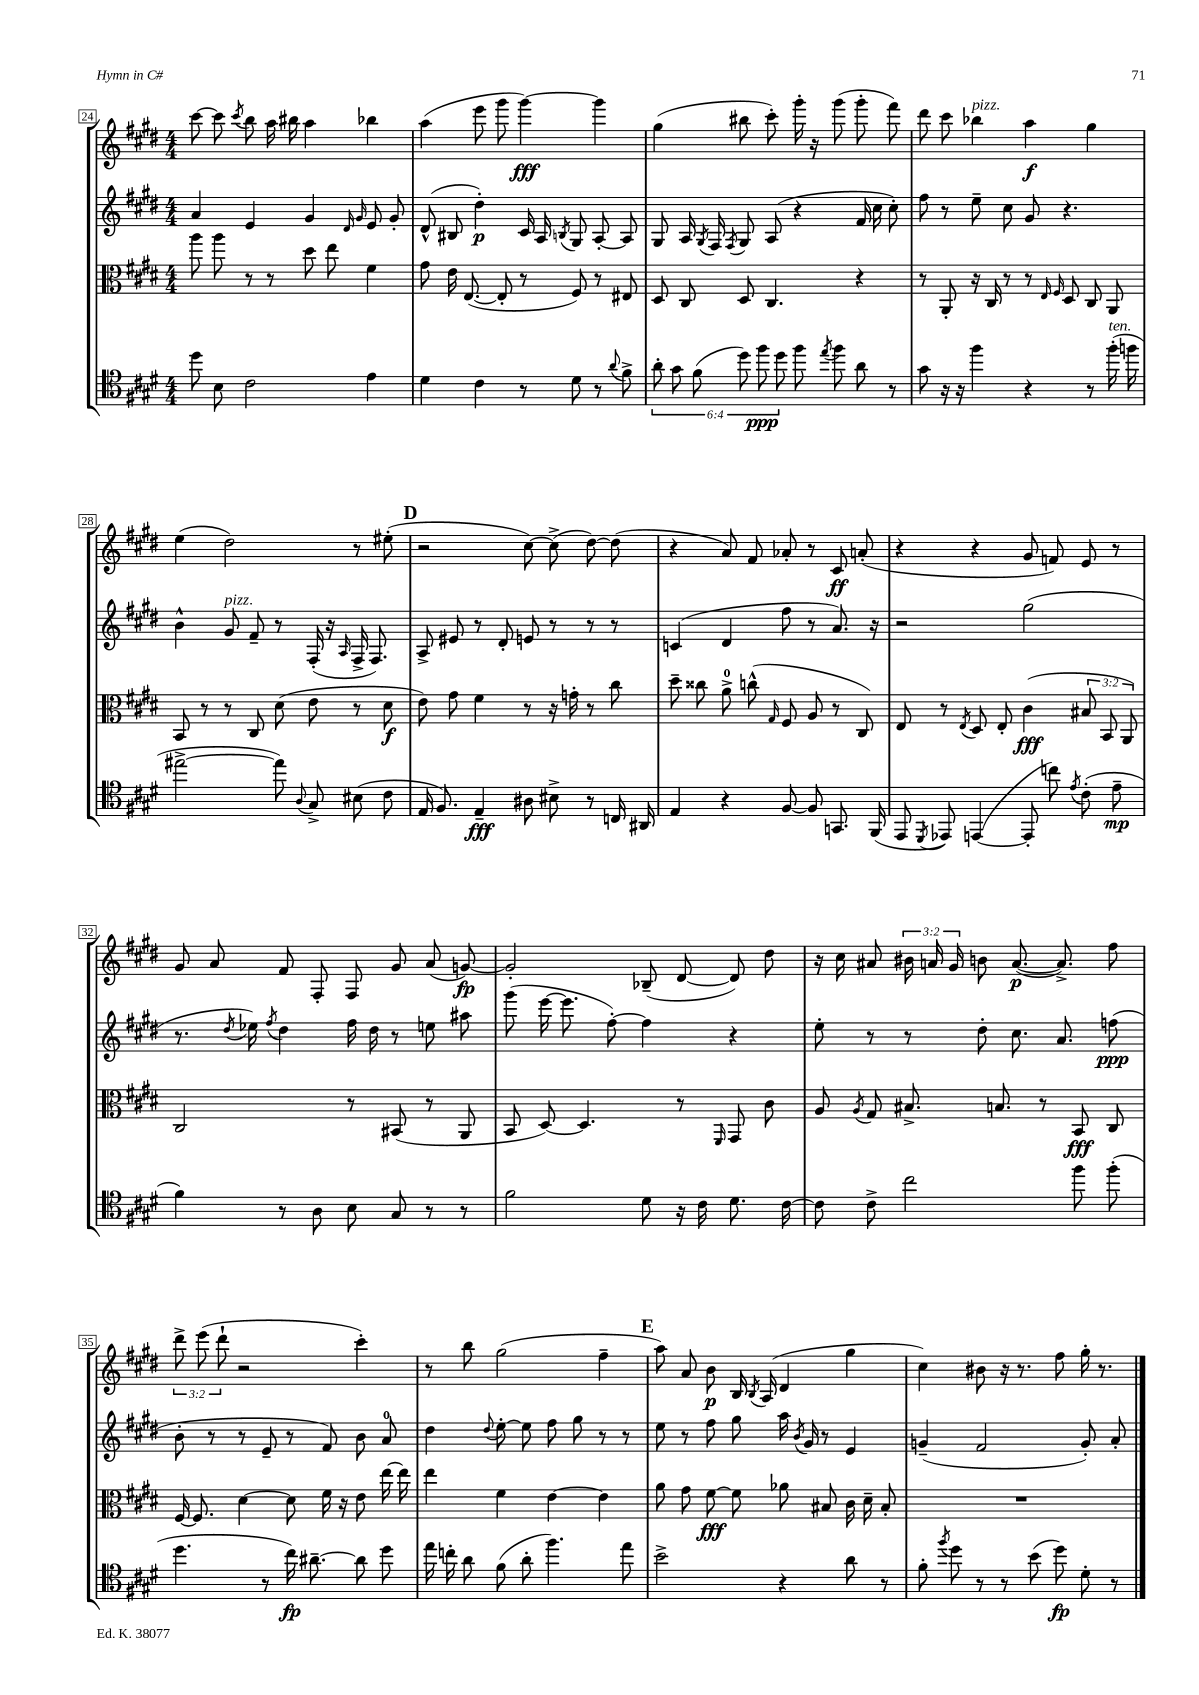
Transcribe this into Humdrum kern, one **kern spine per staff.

**kern	**dynam	**kern	**dynam	**kern	**dynam	**kern	**dynam
*part4	*part4	*part3	*part3	*part2	*part2	*part1	*part1
*staff4	*staff4	*staff3	*staff3	*staff2	*staff2	*staff1	*staff1
*clefC4	*	*clefC3	*	*clefG2	*	*clefG2	*
*k[f#c#g#d#]	*	*k[f#c#g#d#]	*	*k[f#c#g#d#]	*	*k[f#c#g#d#]	*
*M4/4	*	*M4/4	*	*M4/4	*	*M4/4	*
=24	=24	=24	=24	=24	=24	=24	=24
8dd#\	.	8aa\	.	4a/	.	[8ccc#\	.
8B\	.	8aa\	.	.	.	8ccc#\]	.
.	.	.	.	.	.	8qccc#/	.
2c#\	.	8r	.	4e/	.	8bb\	.
.	.	8r	.	.	.	16aa\	.
.	.	.	.	.	.	16bb#X\	.
.	.	8dd#\	.	4g#/	.	4aa\	.
.	.	8ee\	.	.	.	.	.
.	.	.	.	16qqd#/	.	.	.
.	.	.	.	16qqg#/	.	.	.
4e\	.	4f#\	.	8e/	.	4bb-X\	.
.	.	.	.	8g#'/	.	.	.
=25	=25	=25	=25	=25	=25	=25	=25
4d#\	.	8g#\	.	(8d#^^/	.	(4aa\	.
.	.	16e\	.	8B#X/	.	.	.
.	.	([8.E/	.	.	.	.	.
4c#\	.	.	.	4dd#'\)	p	8eee\	.
.	.	8E'/]	.	.	.	8ggg#\	.
8r	.	8r	.	16c#/	.	[4ggg#\)	fff
.	.	.	.	16A/	.	.	.
.	.	.	.	8qBn/	.	.	.
8d#\	.	8F#/)	.	8G#/	.	.	.
8r	.	8r	.	[8A'/	.	4ggg#\]	.
8qqa/	.	.	.	.	.	.	.
8f#^\	.	8E#X/	.	8A/]	.	.	.
=26	=26	=26	=26	=26	=26	=26	=26
12a'\	.	8D#/	.	8G#/	.	(4gg#\	.
12g#\	.	.	.	.	.	.	.
.	.	8C#/	.	16A/	.	.	.
(12f#\	.	.	.	.	.	.	.
.	.	.	.	8qG#/	.	.	.
.	.	.	.	16F#/	.	.	.
.	.	.	.	8qF#/	.	.	.
12dd#\)	.	8D#/	.	8G#/	.	8bb#X\	.
12ff#\	ppp	.	.	.	.	.	.
.	.	4.C#/	.	(8A/	.	8ccc#'\)	.
12dd#\	.	.	.	.	.	.	.
8ff#\	.	.	.	4r	.	16ggg#'\	.
.	.	.	.	.	.	16r	.
8qee/	.	.	.	.	.	.	.
8ff#\	.	.	.	.	.	(8ggg#\	.
8a\	.	4r	.	16f#/	.	8ggg#'\	.
.	.	.	.	16cc#\	.	.	.
8r	.	.	.	8cc#'\)	.	8fff#\)	.
=27	=27	=27	=27	=27	=27	=27	=27
8g#\	.	8r	.	8ff#\	.	8ddd#\	.
16r	.	8AA'/	.	8r	.	8ccc#\	.
16r	.	.	.	.	.	.	.
!	!	!	!	!	!	!LO:TX:a:i:t=pizz.	!
4ff#\	.	16r	.	8ee~\	.	4bb-X\	.
.	.	16C#/	.	.	.	.	.
.	.	8r	.	8cc#\	.	.	.
4r	.	8r	.	8g#/	.	4aa\	f
.	.	16qqE/	.	.	.	.	.
.	.	16qqF#/	.	.	.	.	.
.	.	8D#/	.	4.r	.	.	.
8r	.	8C#/	.	.	.	4gg#\	.
!LO:TX:a:i:t=ten.	!	!	!	!	!	!	!
(16ff#'\	.	8AA/	.	.	.	.	.
16ffn\	.	.	.	.	.	.	.
!!LO:LB:g=z
=28	=28	=28	=28	=28	=28	=28	=28
[2ee#X^\	.	8BB/	.	4b^^\	.	(4ee\	.
.	.	8r	.	.	.	.	.
!	!	!	!	!LO:TX:a:i:t=pizz.	!	!	!
.	.	8r	.	8g#/	.	2dd#\)	.
.	.	8C#/	.	8f#~/	.	.	.
8ee#\])	.	(8d#\	.	8r	.	.	.
8qqA/	.	.	.	.	.	.	.
8G#^/	.	8e\	.	(16F#'/	.	.	.
.	.	.	.	16r	.	.	.
.	.	.	.	16qqA/	.	.	.
(8B#X\	.	8r	.	16F#^/	.	8r	.
.	.	.	.	8.F#/)	.	.	.
8c#\	.	8d#\	f	.	.	(8ee#X'\	.
!!LO:REH:place=s1:t=D
=29	=29	=29	=29	=29	=29	=29	=29
16E/	.	8e\)	.	8A^/	.	2r	.
8.F#/)	.	.	.	.	.	.	.
.	.	8g#\	.	8e#X/	.	.	.
4E~/	fff	4f#\	.	8r	.	.	.
.	.	.	.	8d#'/	.	.	.
8A#X\	.	8r	.	8en/	.	[8cc#\)	.
8B#X^\	.	16r	.	8r	.	(8cc#^\]	.
.	.	16gn'\	.	.	.	.	.
8r	.	8r	.	8r	.	[8dd#\)	.
16Cn/	.	8cc#\	.	8r	.	(8dd#\]	.
16AA#X/	.	.	.	.	.	.	.
=30	=30	=30	=30	=30	=30	=30	=30
4E/	.	8dd#~\	.	(4cn/	.	4r	.
.	.	8cc##X\	.	.	.	.	.
4r	.	8a^\	.	4d#/	.	8a/)	.
.	.	(8ccn^^\	.	.	.	8f#/	.
.	.	16qqG#/	.	.	.	.	.
[8F#/	.	8F#/	.	8ff#\	.	8a-X'/	.
8F#/]	.	8A/	.	8r	.	8r	.
8.GGn/	.	8r	.	8.a/)	.	8c#/	ff
.	.	8C#/)	.	.	.	(8an'/	.
(16FF#/	.	.	.	16r	.	.	.
=31	=31	=31	=31	=31	=31	=31	=31
8EE/	.	8E/	.	2r	.	4r	.
8qDD#/	.	.	.	.	.	.	.
8EE-X/)	.	8r	.	.	.	.	.
.	.	8qE/	.	.	.	.	.
([4EEn/	.	8D#/	.	.	.	4r	.
.	.	8E'/	.	.	.	.	.
8EE'/]	.	(4c#\	fff	(2gg#\	.	8g#/	.
8ccn\)	.	.	.	.	.	8fn/)	.
8qe/	.	.	.	.	.	.	.
(8c#'\	.	12B#X/	.	.	.	8e/	.
.	.	12BB/	.	.	.	.	.
8e~\	mp	.	.	.	.	8r	.
.	.	12AA/)	.	.	.	.	.
!!LO:LB:g=z
=32	=32	=32	=32	=32	=32	=32	=32
4f#\)	.	2C#/	.	8.r	.	8g#/	.
.	.	.	.	.	.	8a/	.
.	.	.	.	8qdd#/	.	.	.
.	.	.	.	16ee-X\)	.	.	.
.	.	.	.	8qff#/	.	.	.
8r	.	.	.	4dd#\	.	8f#/	.
8A\	.	.	.	.	.	8F#'/	.
8B\	.	8r	.	16ff#\	.	8F#/	.
.	.	.	.	16dd#\	.	.	.
8G#/	.	(8BB#X/	.	8r	.	8g#/	.
8r	.	8r	.	8een\	.	(8a/	.
8r	.	8AA/	.	8aa#X\	.	[8gn/)	fp
=33	=33	=33	=33	=33	=33	=33	=33
2f#\	.	8BB/	.	(8ggg#\	.	2g'/]	.
.	.	[8D#/)	.	[16eee\	.	.	.
.	.	.	.	8.eee\]	.	.	.
.	.	4.D#/]	.	.	.	.	.
.	.	.	.	[8ff#'\)	.	.	.
8d#\	.	.	.	4ff#\]	.	(8B-X~/	.
16r	.	8r	.	.	.	[8d#/	.
16c#\	.	.	.	.	.	.	.
.	.	16qqFF#/	.	.	.	.	.
8.d#\	.	8GG#/	.	4r	.	8d#/])	.
.	.	8c#\	.	.	.	8dd#\	.
[16c#\	.	.	.	.	.	.	.
=34	=34	=34	=34	=34	=34	=34	=34
8c#\]	.	8A/	.	8ee'\	.	16r	.
.	.	.	.	.	.	16cc#\	.
.	.	8qA/	.	.	.	.	.
8c#^\	.	8G#/	.	8r	.	8a#X/	.
2cc#\	.	8.B#X^/	.	8r	.	24b#X\	.
.	.	.	.	.	.	24an/	.
.	.	.	.	.	.	24g#/	.
.	.	.	.	8dd#'\	.	8bn\	.
.	.	8.Bn/	.	.	.	.	.
.	.	.	.	8.cc#\	.	([8.a/	p
.	.	8r	.	.	.	.	.
.	.	.	.	8.a/	.	8.a^/])	.
8ff#\	.	8BB/	fff	.	.	.	.
(8ff#'\	.	8C#/	.	(8ffn\	ppp	8ff#\	.
!!LO:LB:g=z
=35	=35	=35	=35	=35	=35	=35	=35
4.dd#\	.	[16F#/	.	8b'\	.	12ddd#^\	.
.	.	8.F#/]	.	.	.	.	.
.	.	.	.	.	.	(12eee\	.
.	.	.	.	8r	.	.	.
.	.	.	.	.	.	12ddd#`\	.
.	.	[4d#\	.	8r	.	2r	.
8r	.	.	.	8e~/	.	.	.
16cc#\)	fp	8d#\]	.	8r	.	.	.
[8.a#X~\	.	.	.	.	.	.	.
.	.	16f#\	.	8f#/)	.	.	.
.	.	16r	.	.	.	.	.
8a#\]	.	8e\	.	8b\	.	4ccc#'\)	.
8dd#\	.	[16ee\	.	8a/	.	.	.
.	.	16ee\]	.	.	.	.	.
=36	=36	=36	=36	=36	=36	=36	=36
16ee\	.	4ee\	.	4dd#\	.	8r	.
16ccn'\	.	.	.	.	.	.	.
8a\	.	.	.	.	.	8bb\	.
.	.	.	.	8qqdd#/	.	.	.
(8f#\	.	4f#\	.	[8ee'\	.	(2gg#\	.
8a'\	.	.	.	8ee\]	.	.	.
4.ff#\)	.	[4e\	.	8ff#\	.	.	.
.	.	.	.	8gg#\	.	.	.
.	.	4e\]	.	8r	.	4ff#~\	.
8ee\	.	.	.	8r	.	.	.
!!LO:REH:place=s1:t=E
=37	=37	=37	=37	=37	=37	=37	=37
2b^\	.	8a\	.	8ee\	.	8aa\)	.
.	.	8g#\	.	8r	.	8a/	.
.	.	[8f#\	fff	8ff#\	.	8b\	p
.	.	8f#\]	.	8gg#\	.	16B/	.
.	.	.	.	.	.	8qB/	.
.	.	.	.	.	.	(16A/	.
4r	.	8a-X\	.	16aa\	.	4d#/	.
.	.	.	.	8qb/	.	.	.
.	.	.	.	16g#/	.	.	.
.	.	8B#X/	.	8r	.	.	.
8a\	.	16c#\	.	4e/	.	4gg#\	.
.	.	16d#~\	.	.	.	.	.
8r	.	8B#'/	.	.	.	.	.
=38	=38	=38	=38	=38	=38	=38	=38
8f#'\	.	1r	.	(4gn~/	.	4cc#\)	.
8qff#/	.	.	.	.	.	.	.
8dd#\	.	.	.	.	.	.	.
8r	.	.	.	2f#/	.	8b#X\	.
8r	.	.	.	.	.	16r	.
.	.	.	.	.	.	8.r	.
(8b\	.	.	.	.	.	.	.
8dd#\)	fp	.	.	.	.	8ff#\	.
8d#'\	.	.	.	8g'/)	.	16gg#'\	.
.	.	.	.	.	.	8.r	.
8r	.	.	.	8a'/	.	.	.
==	==	==	==	==	==	==	==
*-	*-	*-	*-	*-	*-	*-	*-
